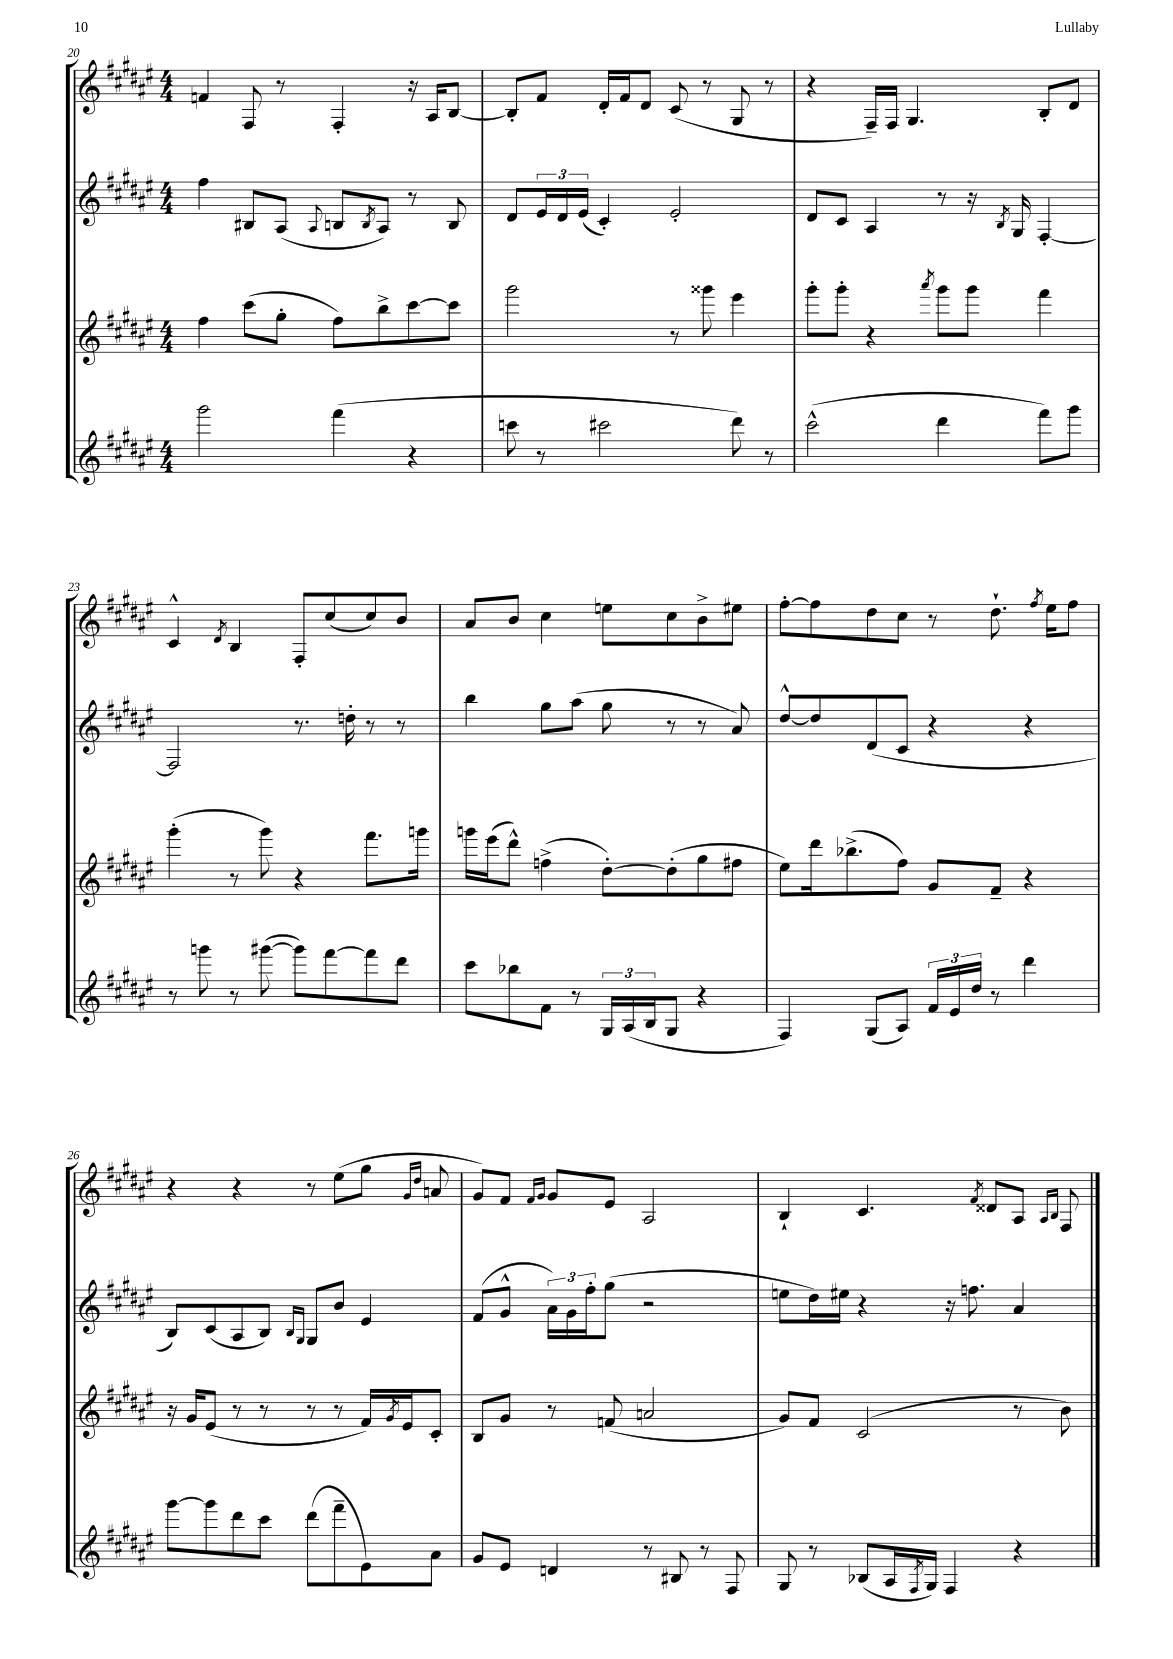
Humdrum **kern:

**kern	**kern	**kern	**kern
*staff4	*staff3	*staff2	*staff1
*clefG2	*clefG2	*clefG2	*clefG2
*k[f#c#g#d#a#e#]	*k[f#c#g#d#a#e#]	*k[f#c#g#d#a#e#]	*k[f#c#g#d#a#e#]
*M4/4	*M4/4	*M4/4	*M4/4
2ggg#\	4ff#\	4ff#\	4f/
.	(8ccc#\L	8B#/L	8F#/
.	8gg#'\J	(8A#/J	8r
.	.	8qqA#/	.
(4fff#\	8ff#\L)	8B/L	4F#'/
.	.	8qB/	.
.	8bb^\	8A#/J)	.
4r	[8ccc#\	8r	16r
.	.	.	16A#/LK
.	8ccc#\]J	8B/	[8B/J
=	=	=	=
8ccc\	2ggg#\	8d#/L	8B'/]L
8r	.	24e#/L	8f#/J
.	.	24d#/	.
.	.	(24e#/JJ	.
2ccc#\	.	4c#'/)	16d#'/LL
.	.	.	16f#/J
.	.	.	8d#/J
.	8r	2e#'/	(8c#/
.	8ggg##\	.	8r
8ddd#\)	4eee#\	.	8G#/
8r	.	.	8r
=	=	=	=
(2ccc#^^\	8ggg#'\L	8d#/L	4r
.	8ggg#'\J	8c#/J	.
.	4r	4A#/	16F#~/LL)
.	.	.	16F#/JJ
.	.	.	4.G#/
.	8qaaa#/	.	.
4ddd#\	8ggg#\L	8r	.
.	8ggg#\J	16r	.
.	.	8qB/	.
.	.	16G#/	.
8fff#\L)	4fff#\	[4F#'/	8B'/L
8ggg#\J	.	.	8d#/J
=	=	=	=
8r	(4ggg#'\	2F#/]	4c#^^/
8ggg\	.	.	.
.	.	.	8qd#/
8r	8r	.	4B/
([8ggg#\	8ggg#\)	.	.
8ggg#\]L)	4r	8.r	8F#'/L
[8fff#\	.	.	(8cc#/
.	.	16dd'\	.
8fff#\]	8.fff#\L	8r	8cc#/)
8ddd#\J	.	8r	8b/J
.	16ggg\Jk	.	.
=	=	=	=
8ccc#\L	16ggg\LL	4bb\	8a#/L
.	(16eee#\J	.	.
8bb-\	8ddd#^^\J)	.	8b/J
8f#\J	(4ff^\	8gg#\L	4cc#\
8r	.	(8aa#\J	.
24G#/LL	[8dd#'\L)	8gg#\	8ee\L
(24A#/	.	.	.
24B/J	.	.	.
8G#/J	(8dd#'\]	8r	8cc#\
4r	8gg#\	8r	8b^\
.	8ff#\J	8a#/)	8ee#\J
=	=	=	=
4F#/)	8ee#\L)	[8dd#^^/L	[8ff#'\L
.	16ddd#\k	8dd#/]	8ff#\]
.	(8.bb-^\	.	.
(8G#/L	.	(8d#/	8dd#\
8A#/J)	8ff#\J)	8c#/J	8cc#\J
24f#/LL	8g#/L	4r	8r
24e#/	.	.	.
24dd#/JJ	.	.	.
8r	8f#~/J	.	8.dd#`\
4ddd#\	4r	4r	.
.	.	.	8qff#/
.	.	.	16ee#\LK
.	.	.	8ff#\J
=	=	=	=
[8ggg#\L	16r	8B/L)	4r
.	16g#/LK	.	.
8ggg#\]	(8e#/J	(8c#/	.
8ddd#\	8r	8A#/	4r
8ccc#\J	8r	8B/J)	.
.	.	16qqB/LL	.
.	.	16qqG#/JJ	.
(8ddd#\L	8r	8G#/L	8r
8fff#~\	8r	8b/J	(8ee#\L
8e#\)	16f#/LL)	4e#/	8gg#\J
.	8qg#/	.	.
.	16e#/J	.	.
.	.	.	16qqg#/LL
.	.	.	16qqdd#/JJ
8a#\J	8c#'/J	.	8a/
=	=	=	=
8g#/L	8B/L	(8f#/L	8g#/L)
8e#/J	8g#/J	8g#^^/J	8f#/J
.	.	.	16qqf#/LL
.	.	.	16qqg#/JJ
4d/	8r	24a#\LL)	8g#/L
.	.	24g#\	.
.	.	24ff#'\J	.
.	(8f/	(8gg#\J	8e#/J
8r	2a/	2r	2A#/
8B#/	.	.	.
8r	.	.	.
8F#/	.	.	.
=	=	=	=
8G#/	8g#/L)	8ee\L	4B`/
8r	8f#/J	16dd#\L)	.
.	.	16ee#\JJ	.
(8B-/L	(2c#/	4r	4.c#/
16A#/L	.	.	.
8qF#/	.	.	.
16G#/JJ)	.	.	.
4F#/	.	16r	.
.	.	8.ff\	.
.	.	.	8qf#/
.	.	.	8d##/L
4r	8r	4a#/	8A#/J
.	.	.	16qqA#/LL
.	.	.	16qqB/JJ
.	8b\)	.	8F#/
==	==	==	==
*-	*-	*-	*-
